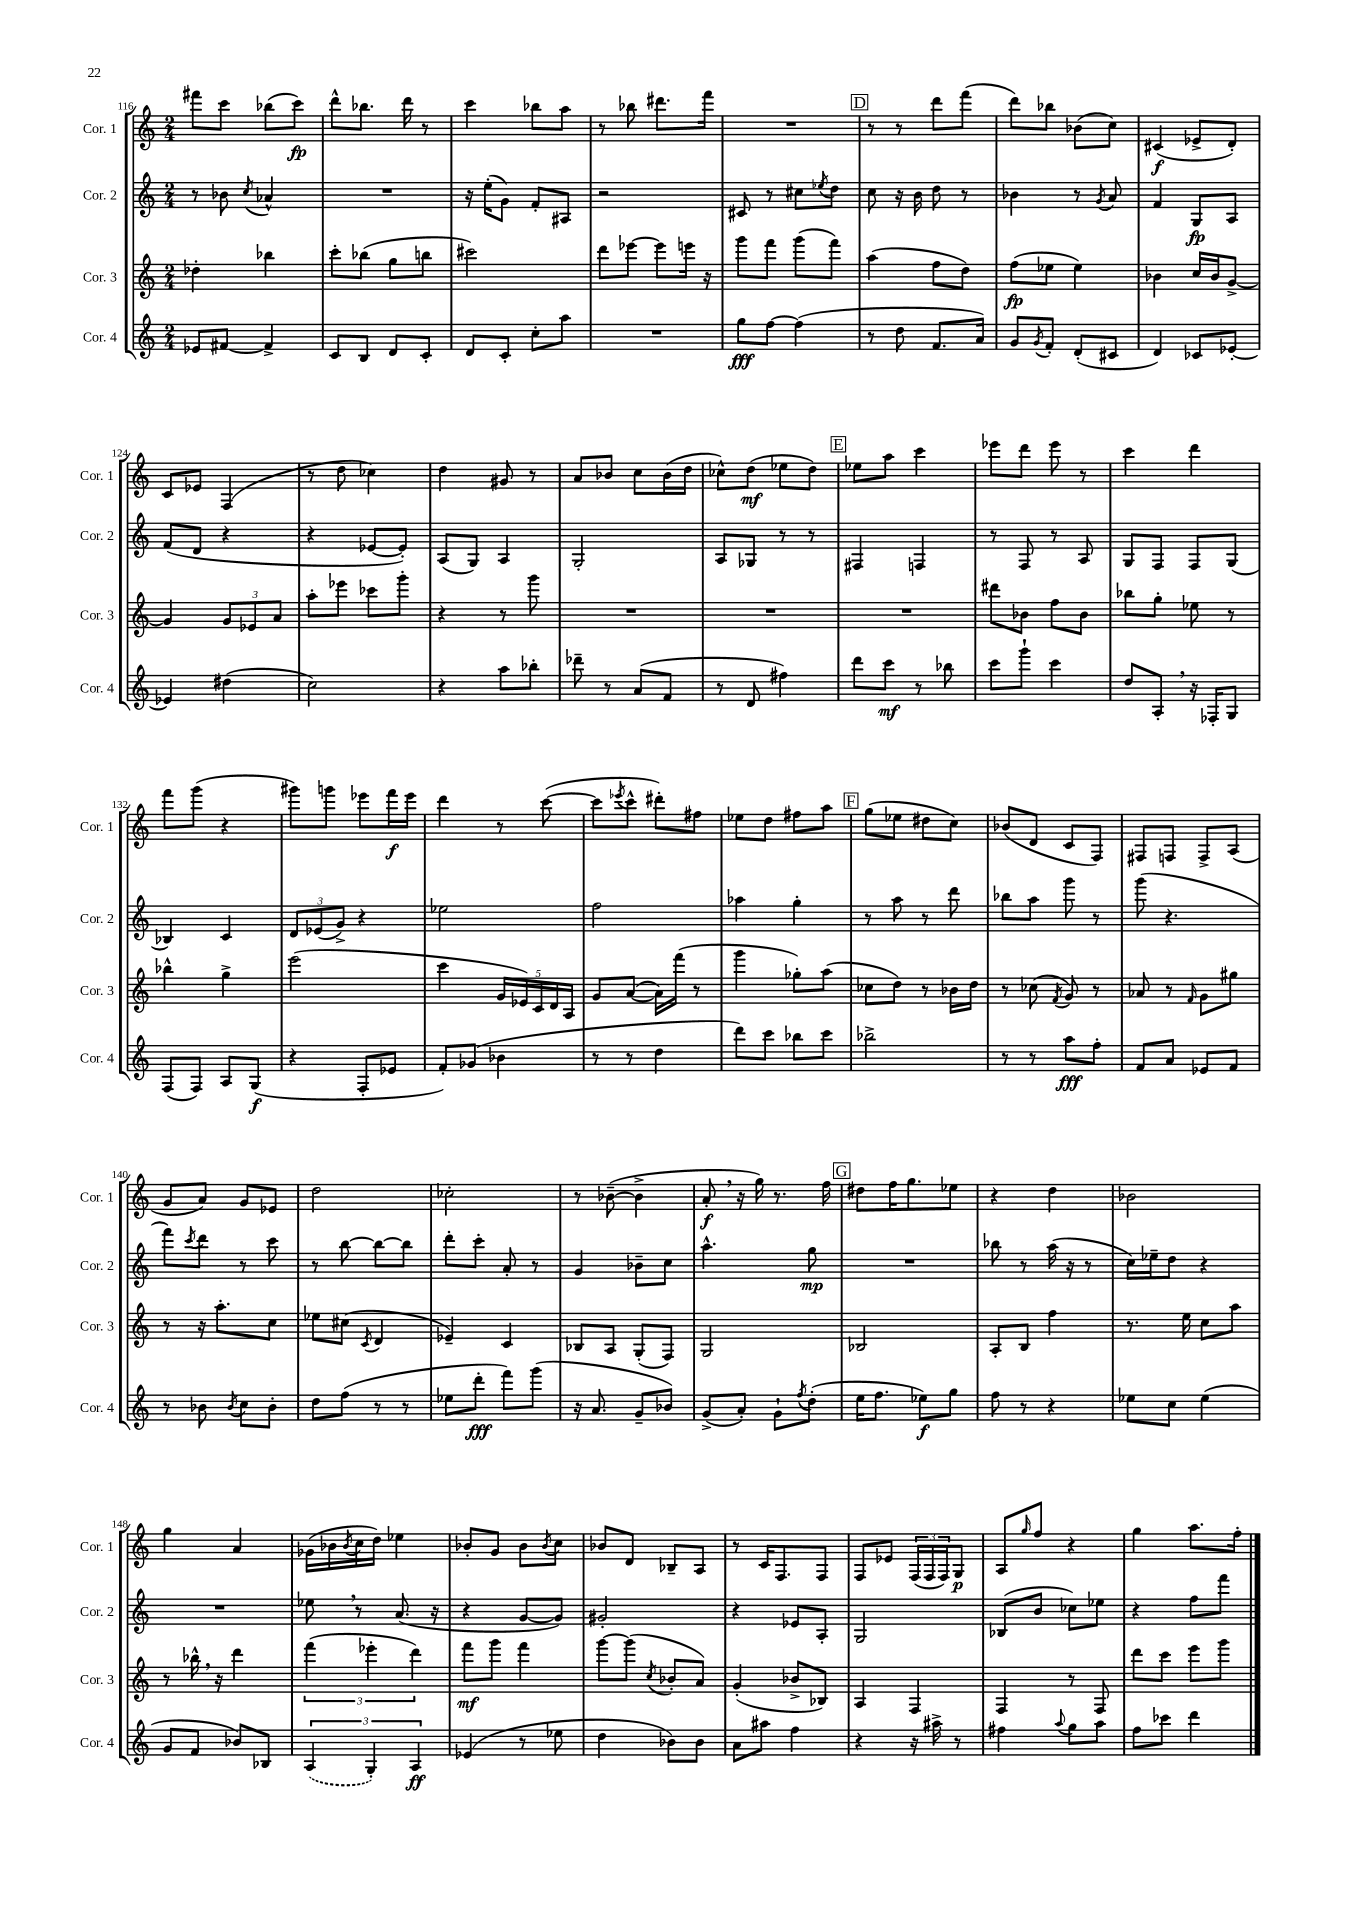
<<
\new StaffGroup <<
\new Staff = "s0" \with { instrumentName = "Cor. 1" shortInstrumentName = "Cor. 1" } {
    \clef treble \key c \major \numericTimeSignature \time 2/4
    fis'''8 c'''8 bes''8( c'''8\fp) |
    d'''8-^ bes''8. d'''16 r8 |
    c'''4 bes''8 a''8 |
    r8 bes''8 dis'''8. f'''16 |
    R2 |
    \mark \markup { \box "D" } r8 r8 d'''8 f'''8( |
    d'''8) bes''8 bes'8( c''8) |
    cis'4\f( ees'8-> d'8-.) |
    c'8 ees'8 f4( |
    r8 d''8 ces''4) |
    d''4 gis'8 r8 |
    a'8 bes'8 c''8 bes'16( d''16 |
    ces''8-^) d''8\mf( ees''8 d''8) |
    \mark \markup { \box "E" } ees''8 a''8 c'''4 |
    ees'''8 d'''8 ees'''8 r8 |
    c'''4 d'''4 |
    f'''8 g'''8( r4 |
    gis'''8) g'''8 ees'''8 f'''16\f ees'''16 |
    d'''4 r8 c'''8~( |
    c'''8 \acciaccatura { ees'''8 } c'''8-^ dis'''8-.) fis''8 |
    ees''8 d''8 fis''8 a''8 |
    \mark \markup { \box "F" } g''8( ees''8 dis''8 c''8) |
    bes'8( d'8 c'8 f8) |
    fis8 f8 f8-> a8( |
    g'8 a'8) g'8 ees'8 |
    d''2 |
    ces''2-. |
    r8 bes'8~--( bes'4-> |
    a'8-.\f \breathe r16 g''16) r8. f''16 |
    \mark \markup { \box "G" } dis''8 f''16 g''8. ees''8 |
    r4 d''4 |
    bes'2 |
    g''4 a'4 |
    ges'16( bes'16 \acciaccatura { bes'8 } c''16 d''16) ees''4 |
    bes'8-. g'8 bes'8 \acciaccatura { bes'8 } c''8 |
    bes'8 d'8 bes8-- a8 |
    r8 c'16 f8. f8 |
    f8 ees'8 \tuplet 3/2 { f16( f16 f16) } g8\p |
    a8 \grace { g''16 } f''8 r4 |
    g''4 a''8. f''16-. \bar "|." |
}
\new Staff = "s1" \with { instrumentName = "Cor. 2" shortInstrumentName = "Cor. 2" } {
    \clef treble \key c \major \numericTimeSignature \time 2/4
    r8 bes'8 \acciaccatura { c''8 } aes'4-^ |
    R2 |
    r16 e''16-.( g'8) f'8-. ais8 |
    r2 |
    cis'8 r8 cis''8 \acciaccatura { ees''8 } d''8 |
    \mark \markup { \box "D" } c''8 r16 b'16 d''8 r8 |
    bes'4 r8 \acciaccatura { g'8 } a'8 |
    f'4 g8\fp a8 |
    f'8( d'8 r4 |
    r4 ees'8~ ees'8-.) |
    a8( g8) a4 |
    g2-. |
    a8 ges8 r8 r8 |
    \mark \markup { \box "E" } fis4 f4 |
    r8 f8 r8 a8 |
    g8 f8 f8 g8( |
    bes4) c'4 |
    \tuplet 3/2 { d'8 ees'8( g'8->) } r4 |
    ees''2 |
    f''2 |
    aes''4 g''4-. |
    \mark \markup { \box "F" } r8 a''8 r8 d'''8 |
    bes''8 a''8 g'''8 r8 |
    g'''8( r4. |
    f'''8) \acciaccatura { c'''8 } d'''8 r8 c'''8 |
    r8 b''8~ b''8~ b''8 |
    d'''8-. c'''8-. a'8-. r8 |
    g'4 bes'8-- c''8 |
    a''4.-^ g''8\mp |
    \mark \markup { \box "G" } R2 |
    bes''8 r8 a''16( r16 r8 |
    c''16) ees''16-- d''8 r4 |
    R2 |
    ees''8 \breathe r8 a'8.( r16 |
    r4 g'8~ g'8) |
    gis'2-. |
    r4 ees'8 a8-. |
    g2 |
    bes8( b'8 ces''8) ees''8 |
    r4 f''8 f'''8 \bar "|." |
}
\new Staff = "s2" \with { instrumentName = "Cor. 3" shortInstrumentName = "Cor. 3" } {
    \clef treble \key c \major \numericTimeSignature \time 2/4
    des''4-. bes''4 |
    c'''8-. bes''8( g''8 b''8 |
    cis'''2) |
    d'''8 ees'''8~ ees'''8 e'''16 r16 |
    g'''8 f'''8 g'''8( f'''8) |
    \mark \markup { \box "D" } a''4( f''8 d''8) |
    f''8\fp( ees''8 ees''4) |
    bes'4 c''16 bes'16 g'8~-> |
    g'4 \tuplet 3/2 { g'8 ees'8 a'8 } |
    a''8-. ees'''8 ces'''8 g'''8-. |
    r4 r8 g'''8 |
    R2 |
    R2 |
    \mark \markup { \box "E" } R2 |
    dis'''8 bes'8 f''8 bes'8 |
    bes''8 g''8-. ees''8 r8 |
    bes''4-^ g''4-> |
    e'''2( |
    c'''4 \tuplet 5/4 { g'16 ees'16) c'16 d'16 a16 } |
    g'8 a'8~( a'16) f'''16( r8 |
    g'''4 ges''8-.) a''8( |
    \mark \markup { \box "F" } ces''8 d''8) r8 bes'16 d''16 |
    r8 ces''8( \acciaccatura { f'8 } g'8) r8 |
    aes'8 r8 \grace { f'16 } g'8 gis''8 |
    r8 r16 a''8.-. c''8 |
    ees''8 cis''8( \acciaccatura { c'8 } d'4 |
    ees'4--) c'4 |
    bes8 a8 g8-.( f8) |
    g2 |
    \mark \markup { \box "G" } bes2 |
    a8-. b8 f''4 |
    r8. e''16 c''8 a''8 |
    r8 bes''16-^ \breathe r16 d'''4 |
    \tuplet 3/2 { f'''4( ees'''4-. d'''4) } |
    f'''8\mf g'''8 f'''4 |
    g'''8~ g'''8( \acciaccatura { c''8 } bes'8-. a'8) |
    g'4-.( bes'8-> bes8) |
    a4 f4 |
    f4 r8 f8 |
    d'''8 c'''8 e'''8 g'''8 \bar "|." |
}
\new Staff = "s3" \with { instrumentName = "Cor. 4" shortInstrumentName = "Cor. 4" } {
    \clef treble \key c \major \numericTimeSignature \time 2/4
    ees'8 fis'8~ fis'4-> |
    c'8 b8 d'8 c'8-. |
    d'8 c'8-. c''8-. a''8 |
    R2 |
    g''8\fff f''8~ f''4( |
    \mark \markup { \box "D" } r8 d''8 f'8. a'16) |
    g'8 \acciaccatura { g'8 } f'8-. d'8-.( cis'8 |
    d'4) ces'8 ees'8~-. |
    ees'4 dis''4( |
    c''2) |
    r4 a''8 bes''8-. |
    des'''8-- r8 a'8( f'8 |
    r8 d'8 fis''4) |
    \mark \markup { \box "E" } d'''8 c'''8\mf r8 bes''8 |
    c'''8 g'''8-! c'''4 |
    d''8 a8-. \breathe r16 fes16-. g8 |
    f8( f8) a8 g8\f( |
    r4 f8-. ees'8 |
    f'8-.) ges'8( bes'4 |
    r8 r8 d''4 |
    d'''8) c'''8 bes''8 c'''8 |
    \mark \markup { \box "F" } bes''2-> |
    r8 r8 a''8\fff f''8-. |
    f'8 a'8 ees'8 f'8 |
    r8 bes'8 \acciaccatura { bes'8 } c''8 bes'8-. |
    d''8 f''8( r8 r8 |
    ees''8 d'''8-.\fff f'''8) g'''8( |
    r16 a'8. g'8-- bes'8) |
    g'8->( a'8-.) g'8-! \acciaccatura { f''8 } d''8-.( |
    \mark \markup { \box "G" } e''16 f''8. ees''8\f) g''8 |
    f''8 r8 r4 |
    ees''8 c''8 ees''4( |
    g'8 f'8 bes'8) bes8 |
    \tuplet 3/2 { \once \slurDashed a4( g4-.) a4\ff } |
    ees'4( r8 ees''8 |
    d''4 bes'8) bes'8 |
    a'8 ais''8 f''4 |
    r4 r16 ais''16-> r8 |
    fis''4 \appoggiatura { a''8 } g''8 a''8 |
    f''8 ces'''8 d'''4 \bar "|." |
}
>>
>>
\layout { \context { \Score currentBarNumber = #116 } }
